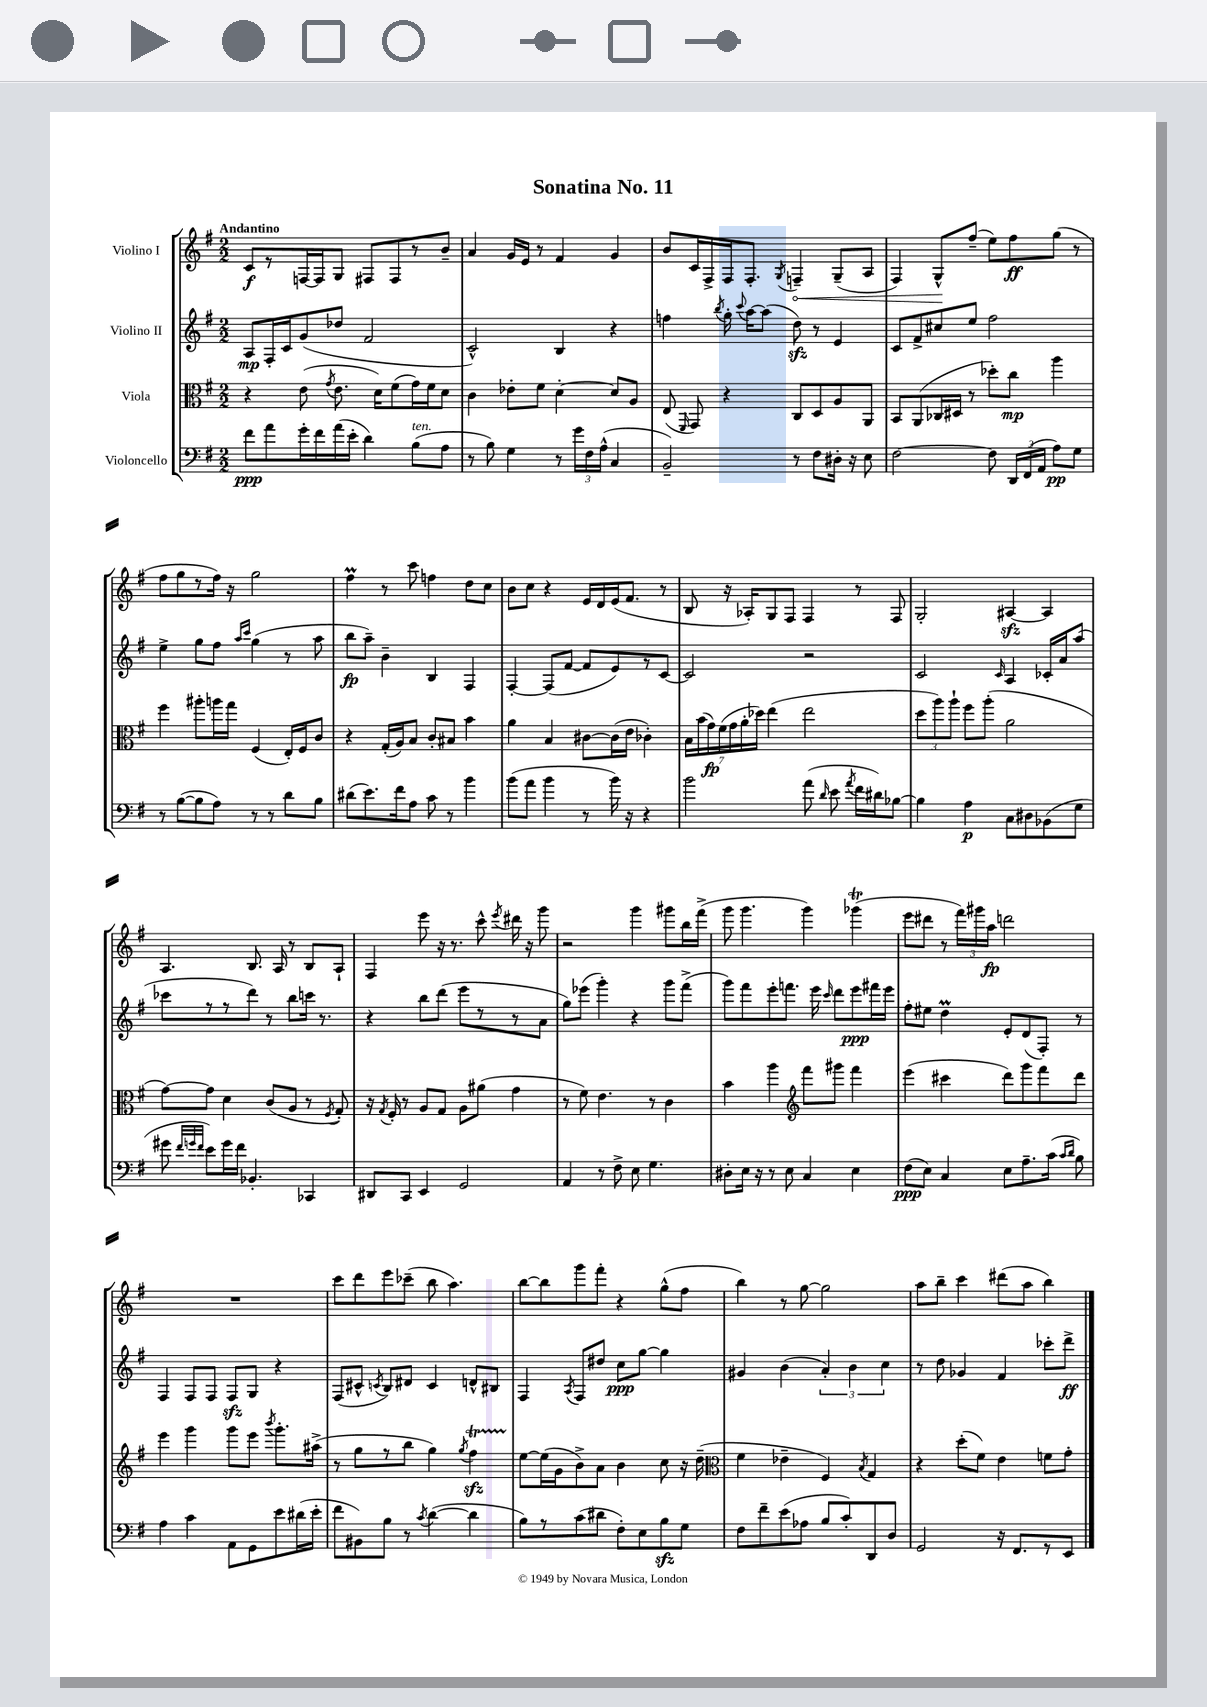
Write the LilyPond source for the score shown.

\header { title = "Sonatina No. 11" }
<<
\new StaffGroup <<
\new Staff = "s0" \with { instrumentName = "Violino I" } {
    \clef treble \key g \major \numericTimeSignature \time 2/2 \tempo "Andantino"
    \autoBeamOff c'8[\f r8 f16~ f16 g8] fis8[ fis8 r8 b'8]-- |
    a'4 g'16[ e'16] r8 fis'4 g'4 |
    b'8[ c'16 fis16-> fis16 fis8.]-. \acciaccatura { g8 } \once \override Hairpin.circled-tip = ##t f4--\< g8[--( a8] |
    fis4) g8[-^\! fis''8]--( e''8[) fis''8\ff g''8]( r8 |
    fis''8[ g''8 r8 fis''16]) r16 g''2 |
    fis''4\prall r8 c'''8 f''4 d''8[ c''8] |
    b'8[ c''8] r4 e'16[ d'16 e'16( fis'8.] r8 |
    b8 r16 aes16[-.) g8 fis8] fis4 r8 fis8 |
    g2-. ais4~\sfz ais4 |
    a4. b8. a16 r8 b8[ a8]-! |
    fis4 e'''8 r16 r8. c'''8-^ \acciaccatura { e'''8 } dis'''16 r16 g'''8 |
    r2 g'''4 gis'''8[ b''16 fis'''16]->( |
    g'''8 g'''4. g'''4) ges'''4\trill( |
    e'''8[ dis'''8] r8 \tuplet 3/2 { fis'''16[) gis'''16 a''16]\fp } d'''2 |
    R1 |
    c'''8[ d'''8 e'''8 ces'''8]--( b''8 a''4.) |
    b''8[~ b''8 g'''8 fis'''8]-. r4 g''8[-^( fis''8] |
    b''4) r8 g''8~ g''2 |
    a''8[ b''8]-- c'''4 dis'''8[( a''8] b''4) \bar "|." |
}
\new Staff = "s1" \with { instrumentName = "Violino II" } {
    \clef treble \key g \major \numericTimeSignature \time 2/2
    \autoBeamOff a8[\mp fis16-. c'16 g'8( des''8] fis'2 |
    c'2-^) b4 r4 |
    f''4 \acciaccatura { b''8 } g''16-. \appoggiatura { c'''8 } a''16[~ a''8]( d''8\sfz) r8 e'4 |
    c'8[ fis'8-> cis''8 e''8] fis''2 |
    e''4-> g''8[ fis''8] \grace { a''16[ c'''16] } g''4( r8 a''8 |
    b''8[\fp a''8]--) b'4-- b4 fis4 |
    fis4~-. fis8[( fis'8]~ fis'8[ e'8) r8 c'8]~ |
    c'2 r2 |
    c'2 \grace { c'16 } a4 ces'16[-. a'16 a''8]( |
    ces'''8[ r8 r8 d'''8]) r8 b''8[ c'''16] r8. |
    r4 b''8[ d'''8]( e'''8[ r8 r8 a'8] |
    g''8[) ees'''8]( g'''4-.) r4 g'''8[ fis'''8]->( |
    g'''8[) fis'''8 e'''8-. f'''8.] e'''16 \grace { c'''16 } d'''8[ e'''8\ppp fis'''16 e'''16] |
    fis''8[-. eis''8] d''4\prall e'8[-. d'8( fis8]-.) r8 |
    fis4 fis8[ fis8] fis8[\sfz g8] r4 |
    fis8[( cis'8]-^ \acciaccatura { c'8 } b8[) dis'8] c'4 d'8[-^ bis8] |
    fis4 \acciaccatura { a8 } fis8[ dis''8] c''8[\ppp g''8]~ g''4 |
    gis'4 b'4( \tuplet 3/2 { a'4-.) b'4 c''4 } |
    r8 d''8 ges'4 fis'4 ces'''8[-. d'''8]->\ff \bar "|." |
}
\new Staff = "s2" \with { instrumentName = "Viola" } {
    \clef alto \key g \major \numericTimeSignature \time 2/2
    \autoBeamOff r4 e'8( \acciaccatura { g'8 } e'8. d'16[) fis'8( g'16) fis'16 d'8] |
    c'4 ees'8[-. fis'8] d'4~-. d'8[ a8] |
    e8( \grace { fis,16 } g,8) r4 c8[ d8 a8 a,8] |
    b,8[ a,8( ces16 dis16] r8 des''8[-.) c''8]\mp a''4 |
    fis''4 ais''8[-. a''16 g''16] fis4( e16[-.) fis16 c'8] |
    r4 g16[-.( a16) b8] c'8[-. bis8] b'4 |
    a'4 b4 cis'8[~ cis'16( e'16] ces'4-.) |
    \tuplet 7/4 { b16[ b'16( g'16\fp) fis'16( g'16 a'16-. des''16]) } e''4( e''2 |
    \tuplet 3/2 { d''8[ a''8) a''8]-! } fis''8[ a''8]-.( a'2 |
    g'8[~) g'8] d'4 c'8[( a8] r8 \acciaccatura { fis8 } g8-.) |
    r16 \acciaccatura { g8 } fis16-. r8 a8[ g8] a8[ ais'8]( g'4 |
    r8 fis'8) e'4. r8 c'4 |
    b'4 a''4 \clef treble fis'''8[ gis'''8] fis'''4 |
    e'''4( cis'''4 d'''8[) g'''8 fis'''8 d'''8] |
    e'''4 g'''4 g'''8[ e'''8] \acciaccatura { b'''8 } g'''8.[-. ais''16]->( |
    r8 g''8[ r8 b''8] g''4) \acciaccatura { g''8 } fis''4\startTrillSpan\sfz |
    e''8[~\stopTrillSpan e''16( g'16 b'8->) a'8] b'4 c''8 r16 d''16--( |
    \clef alto fis'4 ees'4-- fis4) \acciaccatura { b8 } g4 |
    r4 d''8[-.( fis'8]) e'4 f'8[ g'8]-. \bar "|." |
}
\new Staff = "s3" \with { instrumentName = "Violoncello" } {
    \clef bass \key g \major \numericTimeSignature \time 2/2
    \autoBeamOff fis'8[\ppp a'8 g'16-. fis'16 a'16( e'16]-. d'4) b8[^\markup { \italic "ten." }( a8] |
    r8 b8) g4 r8 \tuplet 3/2 { g'16[ fis16 a16]-^( } c4 |
    b,2--) r8 fis8[ dis16]-. r16 e8 |
    fis2~ fis8 \tuplet 3/2 { d,16[ fis,16( a,16] } a8[\pp) g8] |
    r8 b8[~( b8 a8]) r8 r8 d'8[ b8] |
    dis'8[( e'8.) fis'16 a8] c'8 r8 b'4 |
    b'8[( a'8] b'4 r8 b'16) r16 r4 |
    b'2 a'8( \grace { d'16 } e'8 \acciaccatura { a'8 } fis'16[ dis'16) bes8]~ |
    bes4 a4\p c8[ dis8 bes,8( g8] |
    gis'8 \grace { fis'32[ g'32 fis'32] } e'8[) g'16 fis'16] bes,4.-. ces,4 |
    dis,8[ c,8] e,4 g,2 |
    a,4 r8 fis8-> e8 g4. |
    dis8[-. e16] r16 r8 e8 c4 e4 |
    fis8[\ppp( e8]) c4 e8[ a8.-- c'16]( \grace { c'16[ d'16] } b8) |
    a4 c'4 a,8[ g,8 e'8 dis'16( e'16]-. |
    fis'8[ bis,8) b8] r8 \acciaccatura { c'8 } d'4~( d'4 |
    b8[) r8 c'8( dis'8] fis8[-.) e8 b8\sfz g8] |
    fis8[ fis'8-- e'8( aes8] b8[ c'8-.) d,8 d8] |
    g,2 r16 fis,8.[ r8 e,8] \bar "|." |
}
>>
>>
\layout { \context { \Score \remove "Bar_number_engraver" } }
